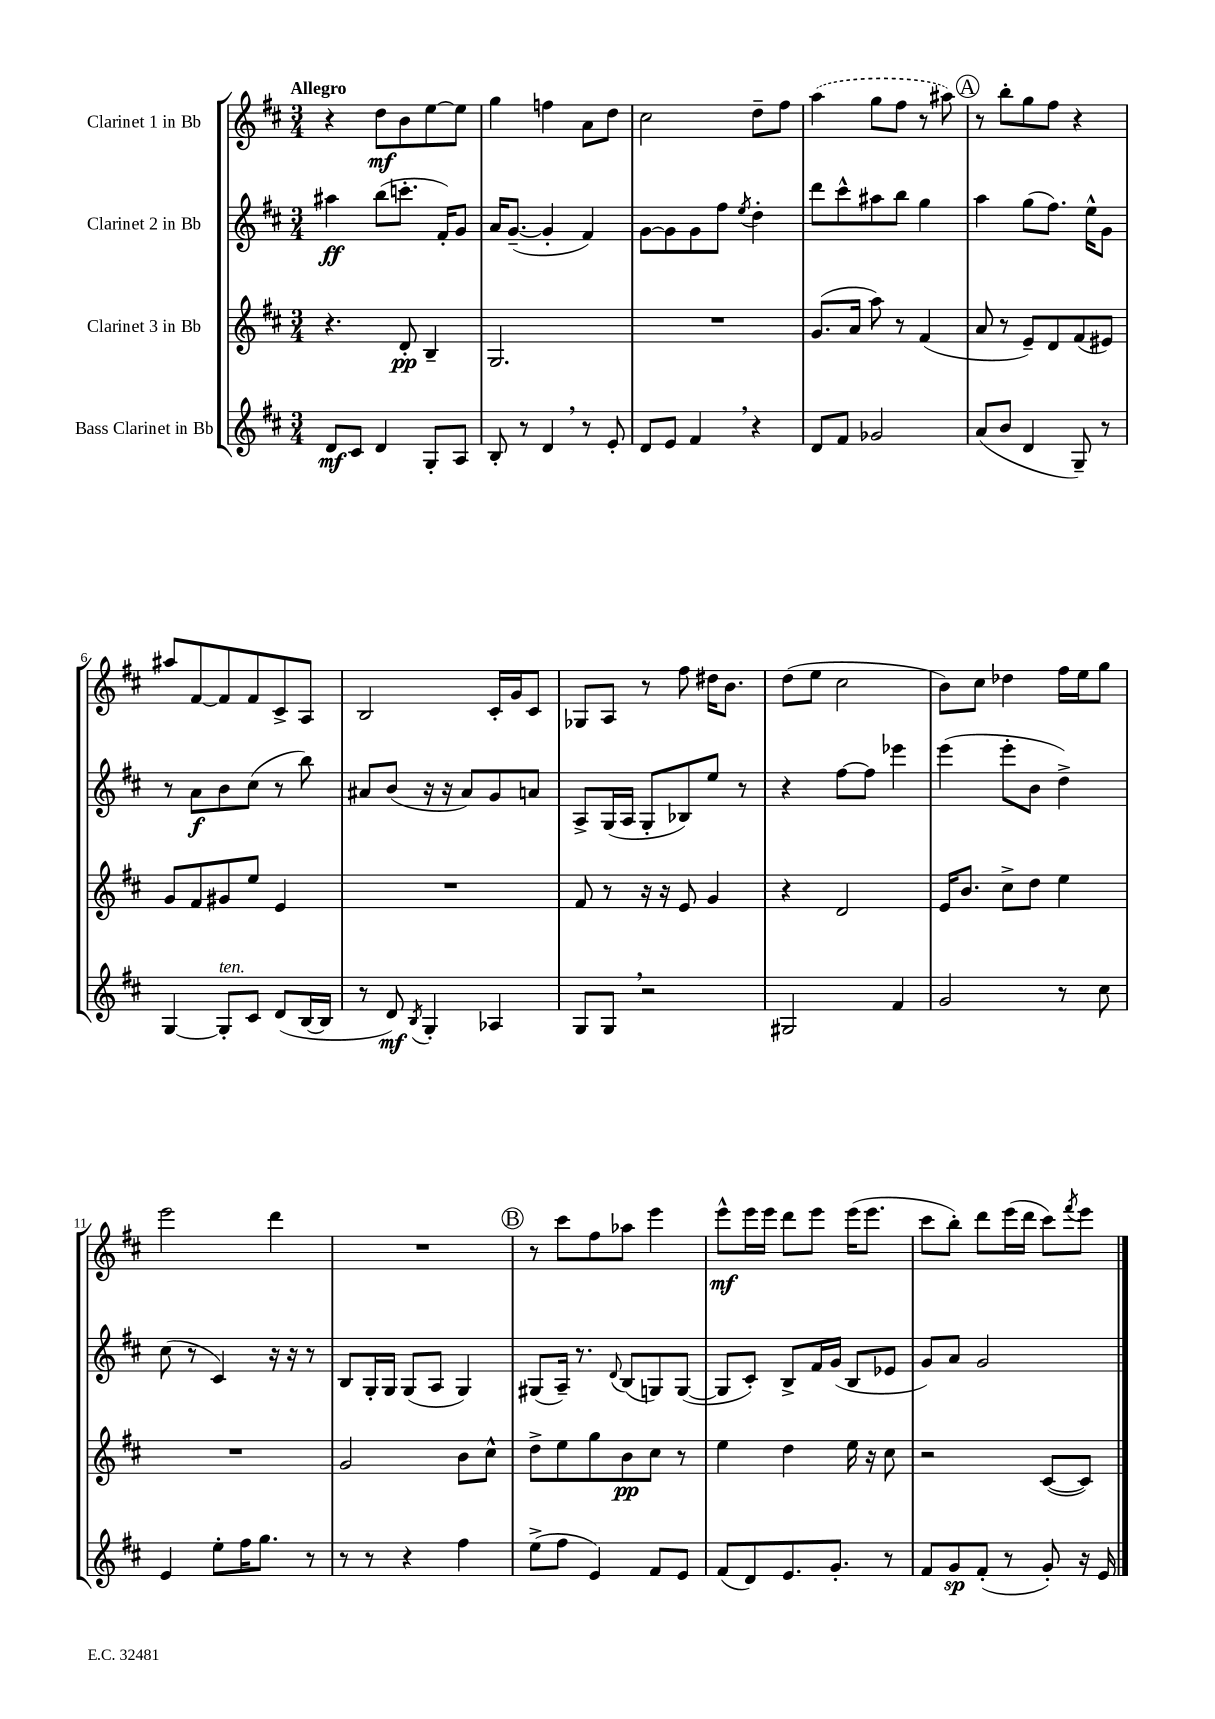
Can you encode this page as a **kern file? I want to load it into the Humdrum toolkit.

**kern	**dynam	**kern	**dynam	**kern	**dynam	**kern	**dynam
*part4	*part4	*part3	*part3	*part2	*part2	*part1	*part1
*staff4	*staff4	*staff3	*staff3	*staff2	*staff2	*staff1	*staff1
*I"Bass Clarinet in Bb	*	*I"Clarinet 3 in Bb	*	*I"Clarinet 2 in Bb	*	*I"Clarinet 1 in Bb	*
*clefG2	*	*clefG2	*	*clefG2	*	*clefG2	*
*k[f#c#]	*	*k[f#c#]	*	*k[f#c#]	*	*k[f#c#]	*
*M3/4	*	*M3/4	*	*M3/4	*	*M3/4	*
=1	=1	=1	=1	=1	=1	=1	=1
!	!	!	!	!	!	!LO:TX:a:B:t=Allegro	!
8d/L	mf	4.r	.	4aa#X\	ff	4r	.
8c#/J	.	.	.	.	.	.	.
4d/	.	.	.	(8bb\L	.	8dd\L	mf
.	.	8d'/	pp	8.cccn'\J	.	8b\	.
8G'/L	.	4B~/	.	.	.	[8ee\	.
.	.	.	.	16f#'/KL)	.	.	.
8A/J	.	.	.	8g/J	.	8ee\J]	.
=2	=2	=2	=2	=2	=2	=2	=2
8B'/	.	2.G/	.	16a/KL	.	4gg\	.
.	.	.	.	([8.g~/J	.	.	.
8r	.	.	.	.	.	.	.
4d,/	.	.	.	4g'/]	.	4ffn\	.
8r	.	.	.	4f#/)	.	8a\L	.
8e'/	.	.	.	.	.	8dd\J	.
=3	=3	=3	=3	=3	=3	=3	=3
8d/L	.	2.r	.	[8g\L	.	2cc#\	.
8e/J	.	.	.	8g\]	.	.	.
4f#,/	.	.	.	8g\	.	.	.
.	.	.	.	8ff#\J	.	.	.
.	.	.	.	8qee/	.	.	.
4r	.	.	.	4dd'\	.	8dd~\L	.
.	.	.	.	.	.	8ff#\J	.
=4	=4	=4	=4	=4	=4	=4	=4
8d/L	.	(8.g/L	.	8ddd\L	.	(4aa\	.
8f#/J	.	.	.	8ccc#^^\	.	.	.
.	.	16a/Jk	.	.	.	.	.
2g-X/	.	8aa\)	.	8aa#X\	.	8gg\L	.
.	.	8r	.	8bb\J	.	8ff#\J	.
.	.	(4f#/	.	4gg\	.	8r	.
.	.	.	.	.	.	8aa#X\)	.
!!LO:REH:place=s1:t=A
=5	=5	=5	=5	=5	=5	=5	=5
(8a/L	.	8a/	.	4aa\	.	8r	.
8b/J	.	8r	.	.	.	8bb'\L	.
4d/	.	8e~/L)	.	(8gg\L	.	8gg\	.
.	.	8d/	.	8.ff#\J)	.	8ff#\J	.
8G~/)	.	(8f#/	.	.	.	4r	.
.	.	.	.	16ee^^\KL	.	.	.
8r	.	8e#X/J)	.	8g\J	.	.	.
!!LO:LB:g=z
=6	=6	=6	=6	=6	=6	=6	=6
[4G/	.	8g/L	.	8r	.	8aa#X/L	.
.	.	8f#/	.	8a\L	f	[8f#/	.
!LO:TX:a:i:t=ten.	!	!	!	!	!	!	!
8G'/L]	.	8g#X/	.	8b\	.	8f#/]	.
8c#/J	.	8ee/J	.	(8cc#\J	.	8f#/	.
(8d/L	.	4e/	.	8r	.	8c#^/	.
[16B/L	.	.	.	8bb\)	.	8A/J	.
16B/JJ]	.	.	.	.	.	.	.
=7	=7	=7	=7	=7	=7	=7	=7
8r	.	2.r	.	8a#X/L	.	2B/	.
8d/)	mf	.	.	(8b/J	.	.	.
8qB/	.	.	.	.	.	.	.
4G'/	.	.	.	16r	.	.	.
.	.	.	.	16r	.	.	.
.	.	.	.	8a#/L)	.	.	.
4A-X/	.	.	.	8g/	.	16c#'/LL	.
.	.	.	.	.	.	16g/J	.
.	.	.	.	8an/J	.	8c#/J	.
=8	=8	=8	=8	=8	=8	=8	=8
8G/L	.	8f#/	.	8A^/L	.	8G-X/L	.
8G,/J	.	8r	.	(16G/L	.	8A/J	.
.	.	.	.	16A/JJ	.	.	.
2r	.	16r	.	8G'/L	.	8r	.
.	.	16r	.	.	.	.	.
.	.	8e/	.	8B-X/)	.	8ff#\	.
.	.	4g/	.	8ee/J	.	16dd#X\KL	.
.	.	.	.	.	.	8.b\J	.
.	.	.	.	8r	.	.	.
=9	=9	=9	=9	=9	=9	=9	=9
2G#X/	.	4r	.	4r	.	(8dd\L	.
.	.	.	.	.	.	8ee\J	.
.	.	2d/	.	[8ff#\L	.	2cc#\	.
.	.	.	.	8ff#\J]	.	.	.
4f#/	.	.	.	4eee-X\	.	.	.
=10	=10	=10	=10	=10	=10	=10	=10
2g/	.	16e/KL	.	(4eee\	.	8b\L)	.
.	.	8.b/J	.	.	.	.	.
.	.	.	.	.	.	8cc#\J	.
.	.	8cc#^\L	.	8eee'\L	.	4dd-X\	.
.	.	8dd\J	.	8b\J	.	.	.
8r	.	4ee\	.	4dd^\)	.	16ff#\LL	.
.	.	.	.	.	.	16ee\J	.
8cc#\	.	.	.	.	.	8gg\J	.
!!LO:LB:g=z
=11	=11	=11	=11	=11	=11	=11	=11
4e/	.	2.r	.	(8cc#\	.	2eee\	.
.	.	.	.	8r	.	.	.
8ee'\L	.	.	.	4c#/)	.	.	.
16ff#\K	.	.	.	.	.	.	.
8.gg\J	.	.	.	.	.	.	.
.	.	.	.	16r	.	4ddd\	.
.	.	.	.	16r	.	.	.
8r	.	.	.	8r	.	.	.
=12	=12	=12	=12	=12	=12	=12	=12
8r	.	2g/	.	8B/L	.	2.r	.
8r	.	.	.	16G'/L	.	.	.
.	.	.	.	16G/JJ	.	.	.
4r	.	.	.	(8G/L	.	.	.
.	.	.	.	8A/J	.	.	.
4ff#\	.	8b\L	.	4G/)	.	.	.
.	.	8cc#^^\J	.	.	.	.	.
!!LO:REH:place=s1:t=B
=13	=13	=13	=13	=13	=13	=13	=13
(8ee^\L	.	8dd^\L	.	(8G#X/L	.	8r	.
8ff#\J	.	8ee\	.	16A~/Jk)	.	8ccc#\L	.
.	.	.	.	8.r	.	.	.
4e/)	.	8gg\	.	.	.	8ff#\	.
.	.	.	.	8qqd/	.	.	.
.	.	8b\	pp	(8B/L	.	8aa-X\J	.
8f#/L	.	8cc#\J	.	8Gn/)	.	4eee\	.
8e/J	.	8r	.	([8G/J	.	.	.
=14	=14	=14	=14	=14	=14	=14	=14
(8f#/L	.	4ee\	.	8G/L]	.	8eee^^\L	mf
8d/)	.	.	.	8c#'/J)	.	16eee\L	.
.	.	.	.	.	.	16eee\JJ	.
8.e/	.	4dd\	.	8B^/L	.	8ddd\L	.
.	.	.	.	16f#/L	.	8eee\J	.
8.g'/J	.	.	.	(16g/JJ	.	.	.
.	.	16ee\	.	8B/L	.	(16eee\KL	.
.	.	16r	.	.	.	8.eee\J	.
8r	.	8cc#\	.	8e-X/J	.	.	.
=15	=15	=15	=15	=15	=15	=15	=15
8f#/L	.	2r	.	8g/L)	.	8ccc#\L	.
8g/	sp	.	.	8a/J	.	8bb'\J)	.
(8f#'/J	.	.	.	2g/	.	8ddd\L	.
8r	.	.	.	.	.	(16eee\L	.
.	.	.	.	.	.	16ddd\JJ	.
8g'/)	.	([8c#/L	.	.	.	8ccc#\L)	.
.	.	.	.	.	.	8qfff#/	.
16r	.	8c#/J])	.	.	.	8eee\J	.
16e/	.	.	.	.	.	.	.
==	==	==	==	==	==	==	==
*-	*-	*-	*-	*-	*-	*-	*-
